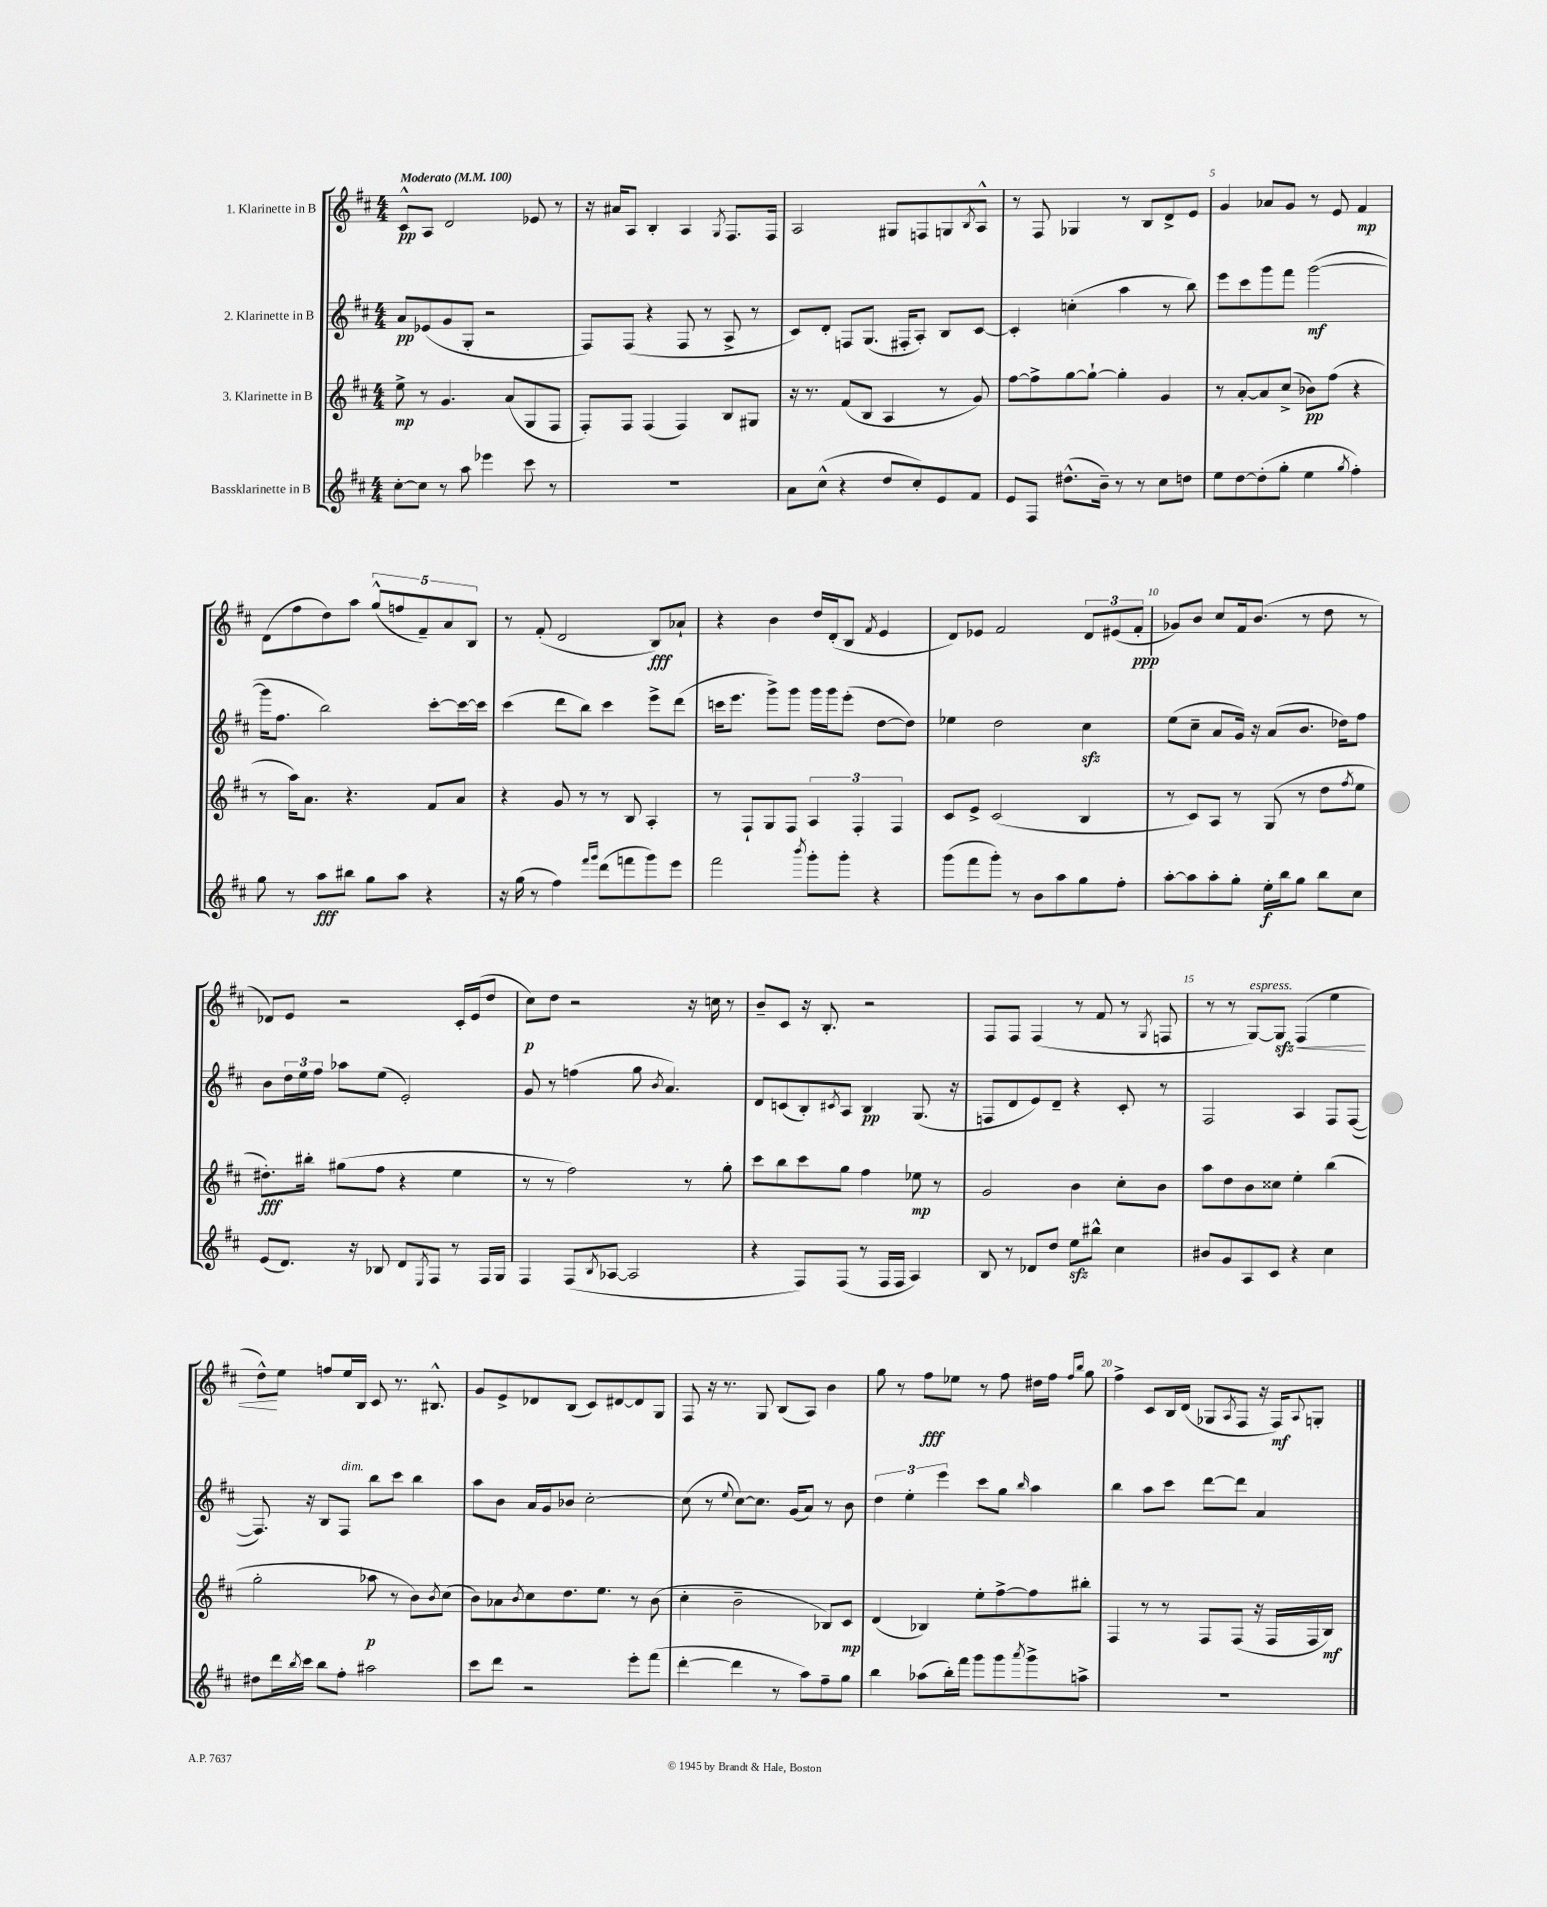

**kern	**dynam	**kern	**dynam	**kern	**dynam	**kern	**dynam
*part4	*part4	*part3	*part3	*part2	*part2	*part1	*part1
*staff4	*staff4	*staff3	*staff3	*staff2	*staff2	*staff1	*staff1
*I"Bassklarinette in B	*	*I"3. Klarinette in B	*	*I"2. Klarinette in B	*	*I"1. Klarinette in B	*
*clefG2	*	*clefG2	*	*clefG2	*	*clefG2	*
*k[f#c#]	*	*k[f#c#]	*	*k[f#c#]	*	*k[f#c#]	*
*M4/4	*	*M4/4	*	*M4/4	*	*M4/4	*
*MM100	*	*MM100	*	*MM100	*	*MM100	*
=1	=1	=1	=1	=1	=1	=1	=1
!	!	!	!	!	!	!LO:TX:a:B:t=Moderato	!
[8cc#'\L	.	8ee^\	mp	8a/L	pp	8c#^^/L	pp
8cc#\J]	.	8r	.	(8e-X/	.	8A/J	.
8r	.	4.g/	.	8g/	.	2d/	.
8aa\	.	.	.	8G'/J	.	.	.
4eee-X\	.	.	.	2r	.	.	.
.	.	(8a/L	.	.	.	.	.
8ccc#\	.	8G/	.	.	.	8e-X/	.
8r	.	8F#/J	.	.	.	8r	.
=2	=2	=2	=2	=2	=2	=2	=2
1r	.	8F#'/L)	.	8F#/L)	.	16r	.
.	.	.	.	.	.	16a#X/KL	.
.	.	8F#/J	.	(8F#/J	.	8A/J	.
.	.	(4F#/	.	4r	.	4B'/	.
.	.	4F#/)	.	8F#/	.	4A/	.
.	.	.	.	8r	.	.	.
.	.	.	.	.	.	8qG/	.
.	.	8B/L	.	8A^/	.	8.F#/L	.
.	.	8G#X/J	.	8r	.	.	.
.	.	.	.	.	.	16F#/Jk	.
=3	=3	=3	=3	=3	=3	=3	=3
8a\L	.	16r	.	8c#/L)	.	2A/	.
.	.	8.r	.	.	.	.	.
(8cc#^^\J	.	.	.	8d'/J	.	.	.
4r	.	(8f#/L	.	8Fn/L	.	.	.
.	.	8B/J	.	(8.G/J	.	.	.
8dd/L	.	4A/	.	.	.	8G#X/L	.
.	.	.	.	16F#X'/KL	.	.	.
8cc#'/)	.	.	.	8A'/J)	.	8Fn/	.
8e/	.	8r	.	8B/L	.	8Gn/	.
.	.	.	.	.	.	8qB/	.
8f#/J	.	8g/)	.	[8c#/J	.	8A^^/J	.
=4	=4	=4	=4	=4	=4	=4	=4
8e/L	.	[8ff#\L	.	4c#'/]	.	8r	.
8F#/J	.	8ff#^\]	.	.	.	8F#/	.
(8.dd#X^^\L	.	[8gg\	.	(4ccn'\	.	4G-X/	.
.	.	8gg`\J_	.	.	.	.	.
16b~\Jk)	.	.	.	.	.	.	.
8r	.	4gg'\]	.	4aa\	.	8r	.
8r	.	.	.	.	.	8B/L	.
8cc#\L	.	4g/	.	8r	.	8d^/	.
8ddn\J	.	.	.	8bb\)	.	8e/J	.
=5	=5	=5	=5	=5	=5	=5	=5
8ee\L	.	8r	.	8eee\L	.	4g/	.
[8dd\	.	[8a'/L	.	8ccc#\	.	.	.
(8dd'\]	.	8a/]	.	8ggg\	.	8a-X/L	.
8gg'\J	.	(8cc#^/J	.	8fff#\J	.	8g/J	.
4ee\	.	8b-X\L)	pp	([2ggg\	mf	8r	.
.	.	(8ff#\J	.	.	.	8e/	.
8qgg/	.	.	.	.	.	.	.
4ff#'\)	.	4r	.	.	.	4f#/	mp
!!LO:LB:g=z
=6	=6	=6	=6	=6	=6	=6	=6
8gg\	.	8r	.	16ggg\KL]	.	(8d\L	.
.	.	.	.	8.ff#\J	.	.	.
8r	.	16aa\KL)	.	.	.	8ff#\	.
.	.	8.a\J	.	.	.	.	.
8aa\L	fff	.	.	2bb\)	.	8dd\)	.
8bb#X\J	.	4.r	.	.	.	8aa\J	.
8gg\L	.	.	.	.	.	(10gg^^/L	.
.	.	.	.	.	.	10ffn/	.
8aa\J	.	.	.	.	.	.	.
.	.	.	.	.	.	10f#~/)	.
4r	.	8f#/L	.	[8ccc#'\L	.	.	.
.	.	.	.	.	.	10a/	.
.	.	8a/J	.	16ccc#\L_	.	.	.
.	.	.	.	.	.	10B/J	.
.	.	.	.	16ccc#\JJ]	.	.	.
=7	=7	=7	=7	=7	=7	=7	=7
16r	.	4r	.	(4ccc#\	.	8r	.
(16gg\	.	.	.	.	.	.	.
8r	.	.	.	.	.	(8f#'/	.
4ff#\)	.	8g/	.	8ddd\L	.	2d/	.
.	.	8r	.	8bb\J)	.	.	.
16qqfff#/LL	.	.	.	.	.	.	.
16qqggg/JJ	.	.	.	.	.	.	.
(8ddd\L	.	8r	.	4ccc#\	.	.	.
8fffn\	.	8B/	.	.	.	.	.
8ggg\)	.	4A'/	.	8eee^\L	.	8B/L)	fff
8eee\J	.	.	.	(8ddd\J	.	8a-X`/J	.
=8	=8	=8	=8	=8	=8	=8	=8
2fff#\	.	8r	.	16cccn\KL	.	4r	.
.	.	.	.	8.eee\J	.	.	.
.	.	8F#`/L	.	.	.	.	.
.	.	8G/	.	8ggg^\L)	.	4b\	.
.	.	8F#/J	.	8ggg\J	.	.	.
8qbbb/	.	.	.	.	.	.	.
8ggg'\L	.	6A/	.	16ggg\LL	.	16dd/LL	.
.	.	.	.	16ggg\J	.	(16d'/J	.
8ggg'\J	.	.	.	(8eee'\J	.	8B/J	.
.	.	6F#'/	.	.	.	.	.
.	.	.	.	.	.	8qf#/	.
4r	.	.	.	[8dd\L	.	4e/	.
.	.	6F#/	.	.	.	.	.
.	.	.	.	8dd\J])	.	.	.
=9	=9	=9	=9	=9	=9	=9	=9
(8ggg\L	.	8c#/L	.	4ee-X\	.	8d/L)	.
8fff#\	.	8e^/J	.	.	.	8e-X/J	.
8ggg'\J)	.	(2c#/	.	2dd\	.	2f#/	.
8r	.	.	.	.	.	.	.
8b\L	.	.	.	.	.	.	.
8aa\	.	.	.	.	.	.	.
8gg\	.	4B/	.	4cc#zz\	.	12d/L	.
.	.	.	.	.	.	(12e#X/	.
8ff#'\J	.	.	.	.	.	.	.
.	.	.	.	.	.	12f#'/J	ppp
=10	=10	=10	=10	=10	=10	=10	=10
[8aa'\L	.	8r	.	(8ee\L	.	8g-X/L)	.
8aa\]	.	8c#/L)	.	8cc#~\J	.	8b/J	.
8aa'\	.	8A/J	.	8a/L	.	8cc#/L	.
8gg'\J	.	8r	.	16g/Jk)	.	16f#/k	.
.	.	.	.	16r	.	(8.b/J	.
16ee'\LL	f	(8G/	.	(8a/L	.	.	.
16bb\J	.	.	.	.	.	.	.
8gg\J	.	8r	.	8.b/J	.	8r	.
8bb\L	.	8dd\L	.	.	.	8dd\	.
.	.	.	.	16dd-X\KL)	.	.	.
.	.	8qff#/	.	.	.	.	.
8cc#\J	.	8ee\J	.	8ff#\J	.	8r	.
!!LO:LB:g=z
=11	=11	=11	=11	=11	=11	=11	=11
(8e/L	.	8.dd#X'\L)	fff	8b\L	.	8d-X/L)	.
8.d/J)	.	.	.	24dd\L	.	8e/J	.
.	.	.	.	24ee\	.	.	.
.	.	16bb#X'\Jk	.	.	.	.	.
.	.	.	.	24ff#\JJ	.	.	.
.	.	(8gg#X\L	.	8aa-X\L	.	2r	.
16r	.	.	.	.	.	.	.
8B-X/	.	8ff#\J	.	(8ee\J	.	.	.
8d/L	.	4r	.	2e'/)	.	.	.
8qE/	.	.	.	.	.	.	.
8F#/J	.	.	.	.	.	.	.
8r	.	4ee\	.	.	.	16c#'/LL	.
.	.	.	.	.	.	(16e/J	.
16F#/LL	.	.	.	.	.	8dd/J	.
16G/JJ	.	.	.	.	.	.	.
=12	=12	=12	=12	=12	=12	=12	=12
4F#/	.	8r	.	8g/	.	8cc#\L)	p
.	.	8r	.	8r	.	8dd\J	.
(8F#/L	.	2ff#\)	.	(4ffn\	.	2r	.
8qB/	.	.	.	.	.	.	.
[8A-X/J	.	.	.	.	.	.	.
2A-/]	.	.	.	8gg\	.	.	.
.	.	.	.	8qb/	.	.	.
.	.	.	.	4.a/)	.	.	.
.	.	8r	.	.	.	16r	.
.	.	.	.	.	.	16ccn\	.
.	.	8gg'\	.	.	.	8r	.
=13	=13	=13	=13	=13	=13	=13	=13
4r	.	8ccc#\L	.	8d/L	.	8b~/L	.
.	.	8bb\	.	(8cn/	.	8c#/J	.
8F#/L)	.	8ccc#\	.	8B'/)	.	16r	.
.	.	.	.	.	.	8.B'/	.
.	.	.	.	8qc#X/	.	.	.
(8F#/J	.	8gg\J	.	8A/J	.	.	.
8r	.	4ff#\	.	4B/	pp	2r	.
16F#/LL	.	.	.	.	.	.	.
16F#/JJ	.	.	.	.	.	.	.
4A/)	.	8ee-X\	mp	(8.G/	.	.	.
.	.	8r	.	.	.	.	.
.	.	.	.	16r	.	.	.
=14	=14	=14	=14	=14	=14	=14	=14
8B/	.	2g/	.	8Fn/L	.	8F#/L	.
8r	.	.	.	8d/	.	8F#/J	.
8d-X/L	.	.	.	8e/)	.	(4F#/	.
8dd/J	.	.	.	8d~/J	.	.	.
8eezz\L	.	4b\	.	4r	.	8r	.
8bb#X^^\J	.	.	.	.	.	8f#/	.
4cc#\	.	8cc#'\L	.	8c#'/	.	8r	.
.	.	.	.	.	.	8qG/	.
.	.	8b\J	.	8r	.	8Fn/	.
=15	=15	=15	=15	=15	=15	=15	=15
8b#X/L	.	8aa\L	.	2F#/	.	8r	.
8g/	.	8dd\	.	.	.	8r	.
!	!	!	!	!	!	!LO:TX:a:i:t=espress.	!
8A/	.	8b\	.	.	.	[8G/L)	.
8c#/J	.	8cc##X\J	.	.	.	8Gzz/J]	.
!	!	!	!	!	!	!	!LO:HP:b
4r	.	4ee'\	.	4A/	.	(4F#/	<
4cc#\	.	(4bb\	.	8F#/L	.	4ee\	.
.	.	.	.	([8F#/J	.	.	.
!!LO:LB:g=z
=16	=16	=16	=16	=16	=16	=16	=16
8dd#X\L	.	2gg'\	.	8.F#/])	.	8dd^^\L)	.
16ddd\L	.	.	.	.	.	8ee\J	[
8qbb/	.	.	.	.	.	.	.
16ccc#\JJ	.	.	.	16r	.	.	.
8bb\L	.	.	.	8B/L	.	8ffn/L	.
!	!	!	!	!LO:TX:a:i:t=dim.	!	!	!
8ff#'\J	.	.	.	8F#/J	.	16ee/L	.
.	.	.	.	.	.	16B/JJ	.
2aa#X\	.	8aa-X\	p	8bb\L	.	8c#/	.
.	.	8r	.	8ccc#\J	.	8.r	.
.	.	8b\L)	.	4bb\	.	.	.
.	.	.	.	.	.	8.B#X^^/	.
.	.	8qb/	.	.	.	.	.
.	.	(8cc#\J	.	.	.	.	.
=17	=17	=17	=17	=17	=17	=17	=17
8ccc#\L	.	8b\L)	.	8aa\L	.	8g/L	.
8ddd\J	.	8a-X\	.	8b\J	.	8e^/	.
.	.	8qb/	.	.	.	.	.
2r	.	8cc#\	.	16a/LL	.	8d-X/	.
.	.	.	.	16g/J	.	.	.
.	.	8.dd\	.	8b-X/J	.	(8B/J	.
.	.	.	.	[2cc#'\	.	8c#/L)	.
.	.	8.ee\J	.	.	.	.	.
.	.	.	.	.	.	[8d#X/	.
8eee'\L	.	8r	.	.	.	8d#/]	.
(8fff#\J	.	(8b\	.	.	.	8G/J	.
=18	=18	=18	=18	=18	=18	=18	=18
[4ddd'\	.	4cc#'\	.	(8cc#\]	.	8F#/	.
.	.	.	.	8r	.	16r	.
.	.	.	.	.	.	8.r	.
.	.	.	.	8qqee/	.	.	.
4ddd\]	.	2b~\	.	[8cc#\L)	.	.	.
.	.	.	.	8.cc#\J]	.	8G/	.
8r	.	.	.	.	.	(8B/L	.
.	.	.	.	(16g/KL	.	.	.
8aa\L)	.	.	.	8a/J)	.	8A/J)	.
8ff#~\	.	8B-X/L)	.	8r	.	4b\	.
8gg\J	.	8c#/J	mp	8b\	.	.	.
=19	=19	=19	=19	=19	=19	=19	=19
4bb\	.	(4d/	.	6dd\	.	8gg\	.
.	.	.	.	.	.	8r	.
.	.	.	.	6ee'\	.	.	.
(8aa-X\L	.	4B-X/)	.	.	.	8ff#\L	fff
.	.	.	.	6eee\	.	.	.
16bb'\L)	.	.	.	.	.	8ee-X\J	.
16fff#\JJ	.	.	.	.	.	.	.
8ggg\L	.	8ee'\L	.	8ccc#\L	.	8r	.
8ggg\	.	[8ff#^\	.	8gg\J	.	8ff#\	.
8qaaa/	.	.	.	16qqbb/	.	.	.
8ggg^\	.	8ff#\]	.	4aa\	.	16dd#X\LL	.
.	.	.	.	.	.	16ff#\JJ	.
.	.	.	.	.	.	16qqff#/LL	.
.	.	.	.	.	.	16qqbb/JJ	.
8aan^\J	.	8bb#X'\J	.	.	.	8gg\	.
=20	=20	=20	=20	=20	=20	=20	=20
1r	.	4F#/	.	4bb\	.	4ff#^\	.
.	.	8r	.	8aa\L	.	8c#/L	.
.	.	8r	.	8ccc#\J	.	16B/L	.
.	.	.	.	.	.	(16d/JJ	.
.	.	8F#/L	.	[8ddd\L	.	8G-X/L	.
.	.	.	.	.	.	8qA/	.
.	.	(8F#/J	.	8ddd\J]	.	8F#/J	.
.	.	16r	.	4a/	.	16r	.
.	.	16F#/LL	.	.	.	16F#/KL)	mf
.	.	.	.	.	.	8qqA/	.
.	.	16F#/	.	.	.	8Gn'/J	.
.	.	16B/JJ)	mf	.	.	.	.
==	==	==	==	==	==	==	==
*-	*-	*-	*-	*-	*-	*-	*-
